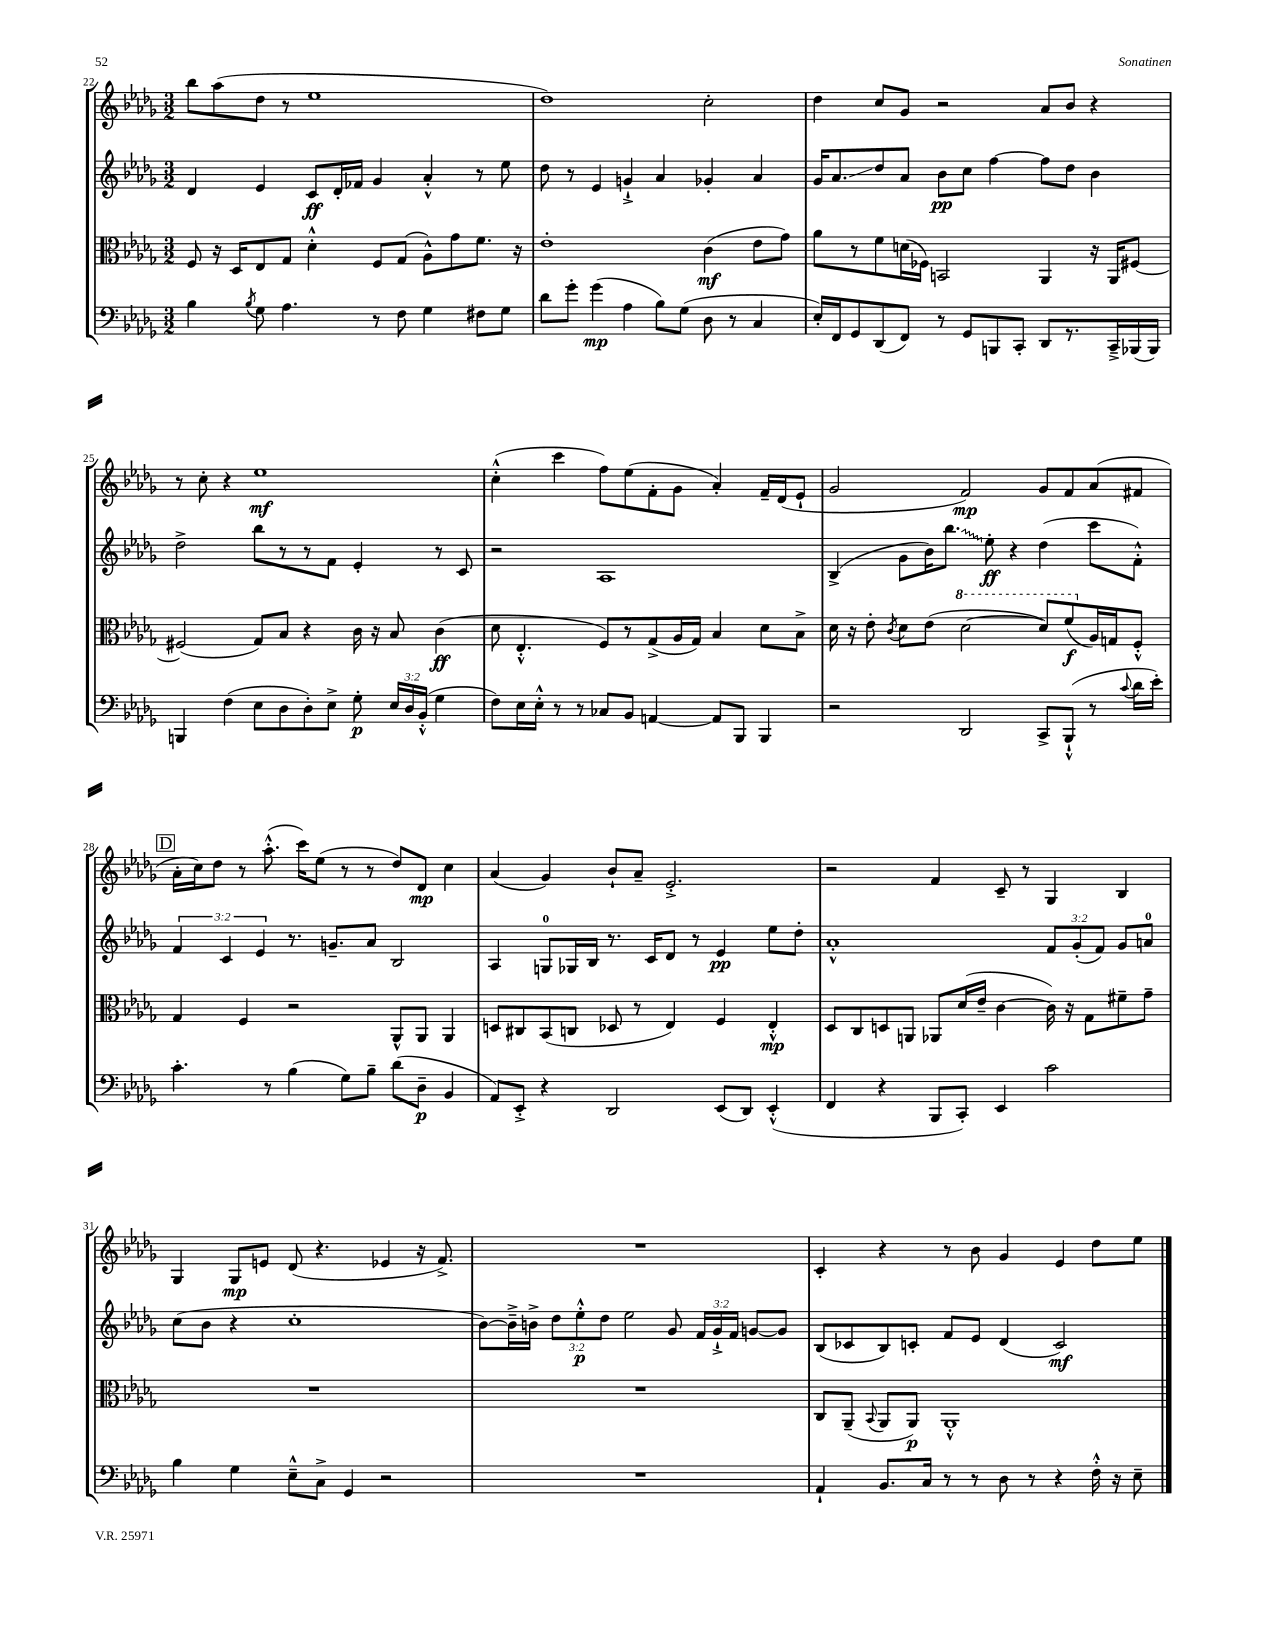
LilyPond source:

<<
\new StaffGroup <<
\new Staff = "s0" {
    \clef treble \key des \major \numericTimeSignature \time 3/2
    \autoBeamOff bes''8[ aes''8( des''8] r8 ees''1 |
    des''1) c''2-. |
    des''4 c''8[ ges'8] r2 aes'8[ bes'8] r4 |
    r8 c''8-. r4 ees''1\mf |
    c''4-.-^( c'''4 f''8[) ees''8( f'8-. ges'8] aes'4-.) f'16[-- des'16( ees'8]-! |
    ges'2 f'2\mp) ges'8[ f'8 aes'8( fis'8] |
    \mark \markup { \box "D" } aes'16[-. c''16) des''8] r8 aes''8.-.-^( c'''16[) ees''8]( r8 r8 des''8[) des'8]\mp c''4 |
    aes'4( ges'4) bes'8[-! aes'8]-- ees'2.-.-> |
    r2 f'4 c'8-- r8 ges4 bes4 |
    ges4 ges8[\mp e'8] des'8( r4. ees'4 r16 f'8.->) |
    R1. |
    c'4-. r4 r8 bes'8 ges'4 ees'4 des''8[ ees''8] \bar "|." |
}
\new Staff = "s1" {
    \clef treble \key des \major \numericTimeSignature \time 3/2 \override Staff.TupletNumber.text = #tuplet-number::calc-fraction-text
    \autoBeamOff des'4 ees'4 c'8[\ff des'16-. fes'16] ges'4 aes'4-.-^ r8 ees''8 |
    des''8 r8 ees'4 g'4-!-> aes'4 ges'4-. aes'4 |
    ges'16[ aes'8.\glissando des''8 aes'8] bes'8[\pp c''8] f''4~ f''8[ des''8] bes'4 |
    des''2-> bes''8[ r8 r8 f'8] ees'4-. r8 c'8 |
    r2 aes1 |
    bes4->( ges'8[ bes'16) \once \override Glissando.style = #'zigzag bes''8.]\glissando ees''8-.\ff r4 des''4( c'''8[ f'8]-.-^) |
    \mark \markup { \box "D" } \tuplet 3/2 { f'4 c'4 ees'4 } r8. g'8.[-- aes'8] bes2 |
    aes4 g8[-0 ges16 bes16] r8. c'16[ des'8] r8 ees'4\pp ees''8[ des''8]-. |
    aes'1-.-^ \tuplet 3/2 { f'8[ ges'8-.( f'8]) } ges'8[ a'8]-0 |
    c''8[( bes'8] r4 c''1-. |
    bes'8[~) bes'16---> b'16]-> \tuplet 3/2 { des''8[ ees''8-.-^\p des''8] } ees''2 ges'8 \tuplet 3/2 { f'16[ ges'16-!-> f'16] } g'8[~ g'8] |
    bes8[( ces'8 bes8) c'8]-. f'8[ ees'8] des'4( c'2\mf) \bar "|." |
}
\new Staff = "s2" {
    \clef alto \key des \major \numericTimeSignature \time 3/2
    \autoBeamOff f8 r16 des16[ ees8 ges8] des'4-.-^ f8[ ges8]( aes8[-^) ges'8 f'8.] r16 |
    ees'1-. c'4\mf( ees'8[ ges'8]) |
    aes'8[ r8 f'8 d'16( fes16]) b,2 aes,4 r16 aes,16[ fis8]~ |
    fis2( ges8[) bes8] r4 c'16 r16 bes8 c'4\ff( |
    des'8 ees4.-.-^ f8[) r8 ges8->( aes16 ges16]) bes4 des'8[ bes8]-> |
    des'16 r16 ees'8-. \acciaccatura { c'8 } des'8[ ees'8]( \ottava #1 des''2~ des''8[) f''8\f( \ottava #0 aes16) g16 f8]-.-^ |
    \mark \markup { \box "D" } ges4 f4 r2 aes,8[-^ aes,8] aes,4 |
    d8[ cis8 bes,8( c8] des8 r8 ees4) f4 ees4-.-^\mp |
    des8[ c8 d8 a,8] aes,8[ des'16( ees'16]-- c'4~ c'16) r16 ges8[ fis'8-- ges'8]-- |
    R1. |
    R1. |
    c8[ aes,8]--( \appoggiatura { bes,8 } aes,8[ aes,8]\p) aes,1-.-^ \bar "|." |
}
\new Staff = "s3" {
    \clef bass \key des \major \numericTimeSignature \time 3/2 \override Staff.TupletNumber.text = #tuplet-number::calc-fraction-text
    \autoBeamOff bes4 \acciaccatura { bes8 } ges8 aes4. r8 f8 ges4 fis8[ ges8] |
    des'8[ ges'8]-. ges'4\mp( aes4 bes8[) ges8]( des8 r8 c4 |
    ees16[-.) f,16 ges,8 des,8( f,8]) r8 ges,8[ b,,8 c,8]-. des,8[ r8. c,16---> bes,,16( bes,,16]) |
    b,,4 f4( ees8[ des8 des8-.) ees8]-> ges8-.\p \tuplet 3/2 { ees16[ des16 bes,16]-.-^( } ges4 |
    f8[) ees16 ees16]-.-^ r8 r8 ces8[ bes,8] a,4~ a,8[ bes,,8] bes,,4 |
    r2 des,2 c,8[-> bes,,8]-!-^( r8 \appoggiatura { c'8 } des'16[ ees'16]-.) |
    \mark \markup { \box "D" } c'4.-. r8 bes4( ges8[) bes8]-- des'8[( des8]--\p bes,4 |
    aes,8[) ees,8]-.-> r4 des,2 ees,8[( des,8]) ees,4-.-^( |
    f,4 r4 bes,,8[ c,8]-.) ees,4 c'2 |
    bes4 ges4 ees8[---^ c8]-> ges,4 r2 |
    R1. |
    aes,4-! bes,8.[ c16] r8 r8 des8 r8 r4 f16-.-^ r16 ees8-- \bar "|." |
}
>>
>>
\layout { \context { \Score currentBarNumber = #22 } }
